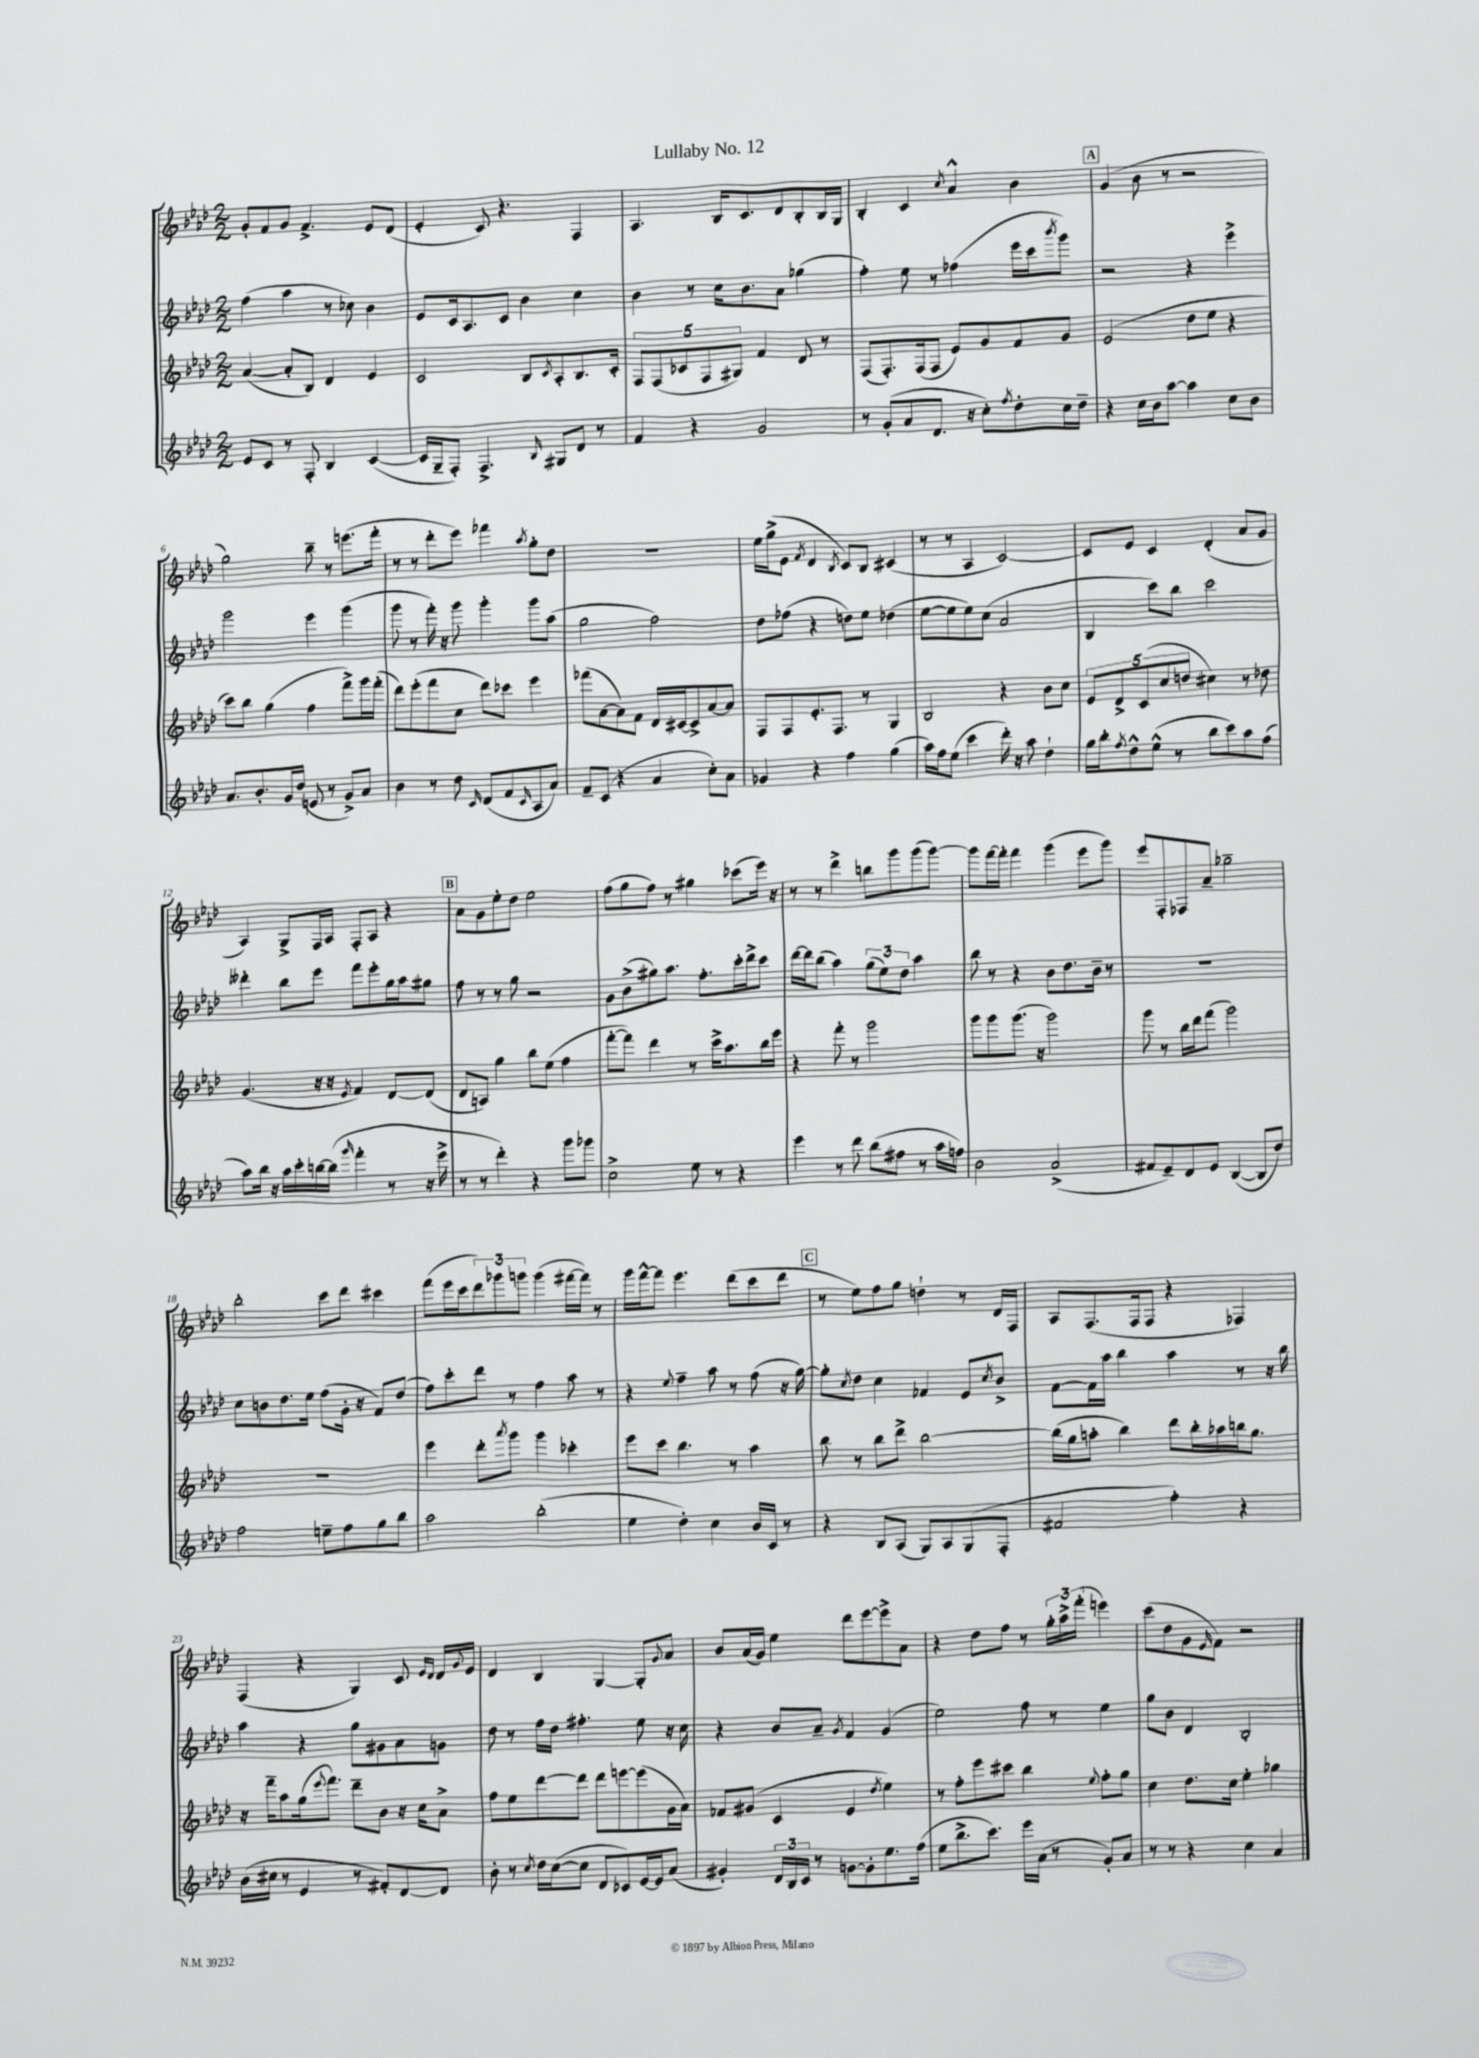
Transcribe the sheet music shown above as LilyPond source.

\header { title = "Lullaby No. 12" }
<<
\new StaffGroup <<
\new Staff = "s0" {
    \clef treble \key aes \major \numericTimeSignature \time 2/2
    g'8-. f'8 g'8 f'4.-> ees'8 des'8( |
    ees'4-. c'8) r4. f4 |
    aes4. bes16 c'8. des'8 bes8-. bes16 g16 |
    bes4-. c'4 \acciaccatura { c''8 } aes'4-^ bes'4 |
    \mark \markup { \box "A" } g'4( bes'8 r8 r2 |
    g''2) bes''8-- r8 e'''8.( f'''16-. |
    r8 r8 des'''8-. ees'''8) fes'''4 \acciaccatura { aes''8 } g''8-. des''8 |
    R1 |
    ees''16 g''16->( ees'8 \acciaccatura { f'8 } des'4 \acciaccatura { bes8 } c'8) bes8 cis'4( |
    r8 r8 aes4 c'2~) |
    c'8 ees'8 c'4 des'4-.( aes'8 g'8 |
    aes4) g8-> f16 aes16 f8-. aes8 r4 |
    \mark \markup { \box "B" } aes'8 g'8 ees''8-. des''8 ees''2 |
    f''8( g''8 f''8) r8 gis''4 ces'''8( ees'''16) r16 |
    r8 r8 des'''4-> b''8 g'''8 g'''8( g'''8~) |
    g'''8 f'''16~ f'''16-. f'''4 g'''4( ees'''8 g'''8) |
    ees'''8 f8-. fes8 aes'8-- ges''2-- |
    bes''2-. c'''8 des'''8 cis'''4 |
    f'''8( ees'''16 c'''16 \tuplet 3/2 { des'''8) ges'''8 g'''8 } g'''4( fis'''16~ fis'''16) r8 |
    g'''16 f'''16~-^ f'''8 ees'''4. des'''8( c'''8 des'''8 |
    \mark \markup { \box "C" } r8 ees''8) f''8 g''8 d''4-! r8 des'16 f16 |
    aes8 f8.( f16 f8 r4 fes4) |
    f4( r4 g4) c'8 \grace { ees'16 des'16 } des'16 \appoggiatura { g'8 } ees'16 |
    des'4 bes4 g4~ g8-. \appoggiatura { g'8 } aes'8 |
    bes'8 aes'16( g'16) ees''4 des'''8 ees'''8~ ees'''8-> aes'8 |
    r4 des''8 f''8 r8 \tuplet 3/2 { g''16-. aes''16-> f'''16-.( } e'''4) |
    c'''8( des''8 g'8 \grace { ees'16 } f'8) r2 \bar "|." |
}
\new Staff = "s1" {
    \clef treble \key aes \major \numericTimeSignature \time 2/2
    f''4( aes''4 r8 ces''8) bes'4 |
    ees'8 c'16 aes8. c'8 bes'4 c''4 |
    bes'4 r8 c''16 bes'8. aes'8 ges''4( |
    f''4-.) ees''8 r8 fes''4( ees'''16 c'''16 \acciaccatura { bes'''8 } g'''8) |
    \mark \markup { \box "A" } r2 r4 ees'''4-> |
    g'''2 ees'''4 g'''4( |
    g'''8 r8 f'''16-.) r16 g'''8 g'''4-. g'''8 aes''8( |
    g''2 f''2) |
    des''8 fes''8( r4 d''8) ees''8 des''4( |
    ees''8~ ees''8 ees''8) c''8( aes'2 |
    bes4 c'''8) bes''8 c'''2 |
    deses'''4-. bes''8 ees'''8 f'''8 ees'''8-. g''16 aes''16 gis''8 |
    \mark \markup { \box "B" } f''8 r8 r8 g''8 r2 |
    g'8 bes'8->( gis''8) aes''8. f''8.-. c'''16-. des'''16-> c'''8 |
    des'''16~ des'''16 bes''8( aes''4) \tuplet 3/2 { g''8( ees''8) des''8 } aes''4 |
    bes''8 r8 r4 bes'8 des''8. bes'16-- r8 |
    R1 |
    c''8 b'8 des''8. ees''16 f''8( g'16-. r16 f'8) des''8( |
    f''8) c'''8-. des'''8 r8 f''4 aes''8 r8 |
    r4 \appoggiatura { ees''8 } f''4-- aes''8 r8 f''8( r16 g''16~) |
    \mark \markup { \box "C" } g''8-. \acciaccatura { c''8 } des''8 c''4 fes'4 ees'8 \acciaccatura { c''8 } bes'8-> |
    f'8~ f'16 aes''16 bes''4 aes''4 r8 r16 bes''16 |
    aes''4 r4 g''8 gis'8 aes'8 g'8 |
    des''8 r8 f''16 des''16 fis''4.-. ees''8 r16 c''16 |
    r4 bes'8 aes'8-- \acciaccatura { g'8 } f'4 g'4( |
    ees''2) f''8 r8 ees''4 |
    g''8 bes'8 des'4 bes2-. \bar "|." |
}
\new Staff = "s2" {
    \clef treble \key aes \major \numericTimeSignature \time 2/2
    aes'4~( aes'8-. bes8) des'4 ees'4 |
    c'2 bes8 \acciaccatura { c'8 } aes8-. bes8. c'16-. |
    \tuplet 5/4 { f8 f8( ces'8 f8 gis8) } f'4 des'8 r8 |
    f8( f8.-.) f16( f8 ees'8) g'8 f'8 g'8 |
    \mark \markup { \box "A" } ees'2( des''8 ees''8 r4 |
    c'''8) bes''8 g''4( f''4 f'''8->) g'''16 f'''16-.( |
    des'''8) ees'''8-.( f'''8 c''8 des'''8) ces'''8 ees'''4 |
    fes'''8( aes'8~ aes'8) f'8 des'16 cis'16~ cis'8-> aes'8~ aes'8 |
    f8 f8 ees'8.-. f8. r8 g4 |
    bes2 r4 bes'8 c''8 |
    \tuplet 5/4 { ees'8 des'8-> c'8( c''8 d''8 } cis''4) r8 des''8 |
    g'4.( r16 r16 \acciaccatura { ees'8 } f'4) des'8~ des'8( |
    \mark \markup { \box "B" } des'8 a8) g''4 bes''8 ees''8( f''4 |
    f'''8~-. f'''8) des'''4 r8 c'''16-> aes''8. bes''16 ees'''16 |
    r4 f'''8-. r8 g'''2 |
    g'''8 g'''8 g'''8.( r16 g'''2) |
    g'''8 r8 bes''16 des'''16 f'''8( g'''2) |
    R1 |
    ees'''4 des'''8-. \acciaccatura { aes'''8 } g'''8 g'''4 ces'''4-. |
    ees'''8 c'''8 bes''4. r8 aes''4 |
    \mark \markup { \box "C" } bes''8 r8 bes''8 des'''8-> bes''2~ |
    bes''16( g''16 a''8-. bes''4) des'''8 bes''16-. aes''16 b''16 g''8. |
    r16 f'''16-- aes''8 g''16( \appoggiatura { ees'''8 } f'''8.) des'''8-- bes'8 r16 c''16 aes'8-> |
    f''8 ees''8 des'''8~ des'''8 des'''8 e'''8~ e'''8( g'16 aes'16) |
    fes'8 gis'8( c'4 ees'4 \acciaccatura { des''8 } ees''4) |
    r8 f''8-. ees'''8 cis'''8 bes''4 \appoggiatura { ees''8 } f''8-. g''8 |
    c''4 des''8. c''16 ees''4-. ges''4 \bar "|." |
}
\new Staff = "s3" {
    \clef treble \key aes \major \numericTimeSignature \time 2/2
    ees'8 c'8 r8 f8-. bes4 c'4~( |
    c'16 g16-- f8-.) f4.-> \grace { bes16 } gis8 des'8 r8 |
    f'4 r4 g'2 |
    r8 g'8-.( aes'8 des'8. r16 c''8-.) \acciaccatura { f''8 } des''8-. c''16 des''16-- |
    \mark \markup { \box "A" } r4 c''16 bes'16 aes''8~ aes''4 c''8 bes'8 |
    aes'8. bes'8.-. g'16 des''16( e'8 r8 g'8->) aes'8 |
    bes'4 r8 des''8 \grace { c'16 } des'8( f'8 \grace { c'16 } aes8 aes'8) |
    f'8-- c'8( r4 aes'4 c''8-.) aes'8 |
    ges'4 r4 f''4 g''4( |
    aes''16) f''16 ees''8( c'''4 des'''16-.) r16 aes''8 des''4-! |
    g''16 bes''16-. \acciaccatura { f''8 } des''8-^ ees''8-^( r8 bes''8 c'''8) aes''8 f''8( |
    aes''8) bes''16 r16 aes''16 c'''16-. b''16~ b''16( \grace { g'''16 } f'''4-. r8 r16 ees'''16-> |
    \mark \markup { \box "B" } r8 r8 des'''4-.) r4 g'''8 ges'''8 |
    c''2-> ees''8 r8 r4 |
    ees'''4 r8 des'''8 bes''8( fis''8 r8 aes''16 f''16) |
    bes'2 aes'2->( |
    fis'8 ees'8--) des'8 ees'8 bes4~( bes8 des''8) |
    f''2 e''8-- f''8 g''8 bes''8 |
    aes''2 bes''2-.( |
    ees''4 des''4-.) c''4 bes'16 c'16 r8 |
    \mark \markup { \box "C" } r4 bes8 aes8( g8) aes8 g8( f8-. |
    fis'2 f''4-.) r4 |
    bes'16( cis''16 r8 ees'4 r8 fis'8-.) des'8~ des'8 |
    bes'8-. r8 \acciaccatura { c''8 } des''16 c''16~( c''8 des'8 ces'8) ees'16~ ees'16 aes'8( |
    gis'4-.) \tuplet 3/2 { des'16 bes16 c'16 } r8 g'8~ g'8-. ees''8. f''16( |
    ees''8 bes''8.-> c'''8.) ees'''16 aes'16( r8 g'8-.) aes'8 |
    r8 r8 r4 c''4 aes'4 \bar "|." |
}
>>
>>
